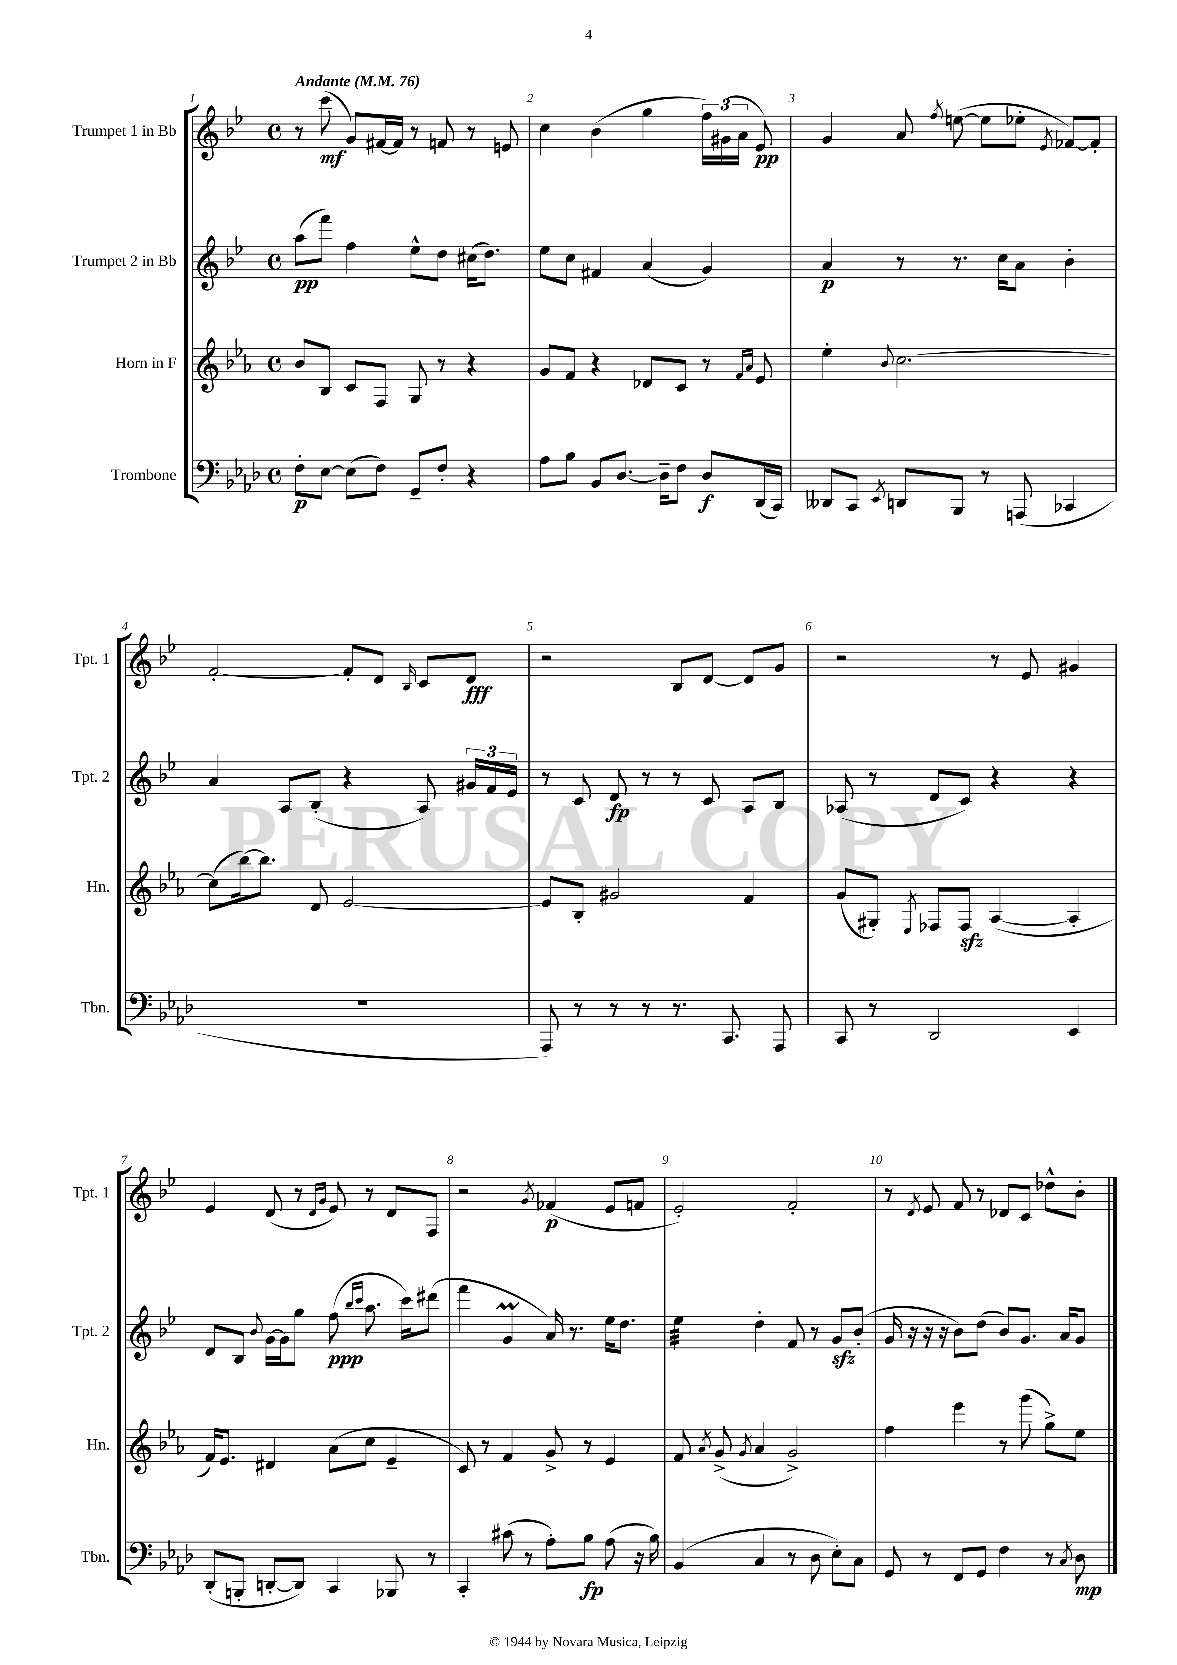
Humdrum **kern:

**kern	**kern	**kern	**kern
*staff4	*staff3	*staff2	*staff1
*clefF4	*clefG2	*clefG2	*clefG2
*k[b-e-a-d-]	*k[b-e-a-]	*k[b-e-]	*k[b-e-]
*M4/4	*M4/4	*M4/4	*M4/4
*met(c)	*met(c)	*met(c)	*met(c)
*MM76	*MM76	*MM76	*MM76
8F'	8b-	(8aa	8r
[8E-	8B-	8fff)	(8ccc
(8E-]	8c	4ff	8g)
8F)	8F	.	[16f#
.	.	.	16f#]
8GG~	8G	8ee-^^	8r
8F'	8r	8dd	8f
4r	4r	(16cc#	8r
.	.	8.dd)	.
.	.	.	8e
=	=	=	=
8A-	8g	8ee-	4cc
8B-	8f	8cc	.
8BB-	4r	4f#	(4b-
[8.D-	.	.	.
.	8d-	(4a	4gg
16D-~]	.	.	.
8F	8c	.	.
8D-	8r	4g)	24ff)
.	.	.	(24g#
.	.	.	24a
.	16qqf	.	.
.	16qqa-	.	.
(16DD-	8e-	.	8e-)
16CC)	.	.	.
=	=	=	=
8DD--	4ee-'	4a	4g
8CC	.	.	.
8qEE-	8qqb-	.	.
8DD	[2.cc	8r	8a
.	.	.	8qff
8BBB-	.	8.r	([8ee
8r	.	.	8ee]
.	.	16cc	.
(8AAA	.	8a	8ee-'
.	.	.	8qe-
4CC-	.	4b-'	[8f-)
.	.	.	8f-']
=	=	=	=
1r	(8cc]	4a	[2f'
.	[16bb-)	.	.
.	8.bb-]	.	.
.	.	8A	.
.	8d	(8B-'	.
.	[2e-	4r	8f']
.	.	.	8d
.	.	.	16qqB-
.	.	8A)	8c
.	.	24g#	8d
.	.	24f	.
.	.	24e-	.
=	=	=	=
8AAA-)	8e-]	8r	2r
8r	8B-'	8c	.
8r	2g#	8d	.
8r	.	8r	.
8.r	.	8r	8B-
.	.	8c	[8d
8.CC	.	.	.
.	4f	8A	8d]
8AAA-	.	8B-	8g
=	=	=	=
8CC	(8g	(8A-	2r
8r	8G#')	8r	.
.	8qE-	.	.
2DD-	8F-	8d	.
.	8F-	8c)	.
.	([4A-	4r	8r
.	.	.	8e-
4EE-	4A-']	4r	4g#
=	=	=	=
(8DD-'	16f)	8d	4e-
.	8.e-	.	.
8BBB'	.	8B-	.
.	.	8qqb-	.
[8DD'	4d#	[16g	(8d
.	.	16g]	.
8DD])	.	8gg	8r
.	.	.	16qqd
.	.	.	16qqg
4CC	(8a-	(8ff	8e-)
.	.	16qqbb-	.
.	.	16qqccc	.
.	8cc	8.aa	8r
8BBB-	4e-~	.	8d
.	.	16ccc)	.
8r	.	(8ddd#	8F
=	=	=	=
4CC'	8c)	4fff	2r
.	8r	.	.
(8c#	4f	4g	.
8r	.	.	.
.	.	.	8qg
8A-')	8g^	16a)	(4f-
.	.	8.r	.
8B-	8r	.	.
(8A-	4e-	16ee-	8e-
.	.	8.dd	.
16r	.	.	8f
16B-)	.	.	.
=	=	=	=
(4BB-	8f	4ee-	2e-')
.	8qa-	.	.
.	(8g^	.	.
.	8qg	.	.
4C	4a-	4dd'	.
8r	2g^)	8f	2f'
8D-	.	8r	.
8E-')	.	8g	.
8C	.	(8b-'	.
=	=	=	=
8GG	4ff	16g	8r
.	.	16r	.
.	.	.	8qd
8r	.	16r	8e-
.	.	16r	.
8FF	4eee-	8b-)	8f
8GG	.	(8dd	8r
4F	8r	8b-)	8d-
.	(8ggg	8.g	8c
8r	8gg^)	.	8dd-^^
.	.	16a	.
8qC	.	.	.
8D-	8ee-	8g	8b-'
==	==	==	==
*-	*-	*-	*-
